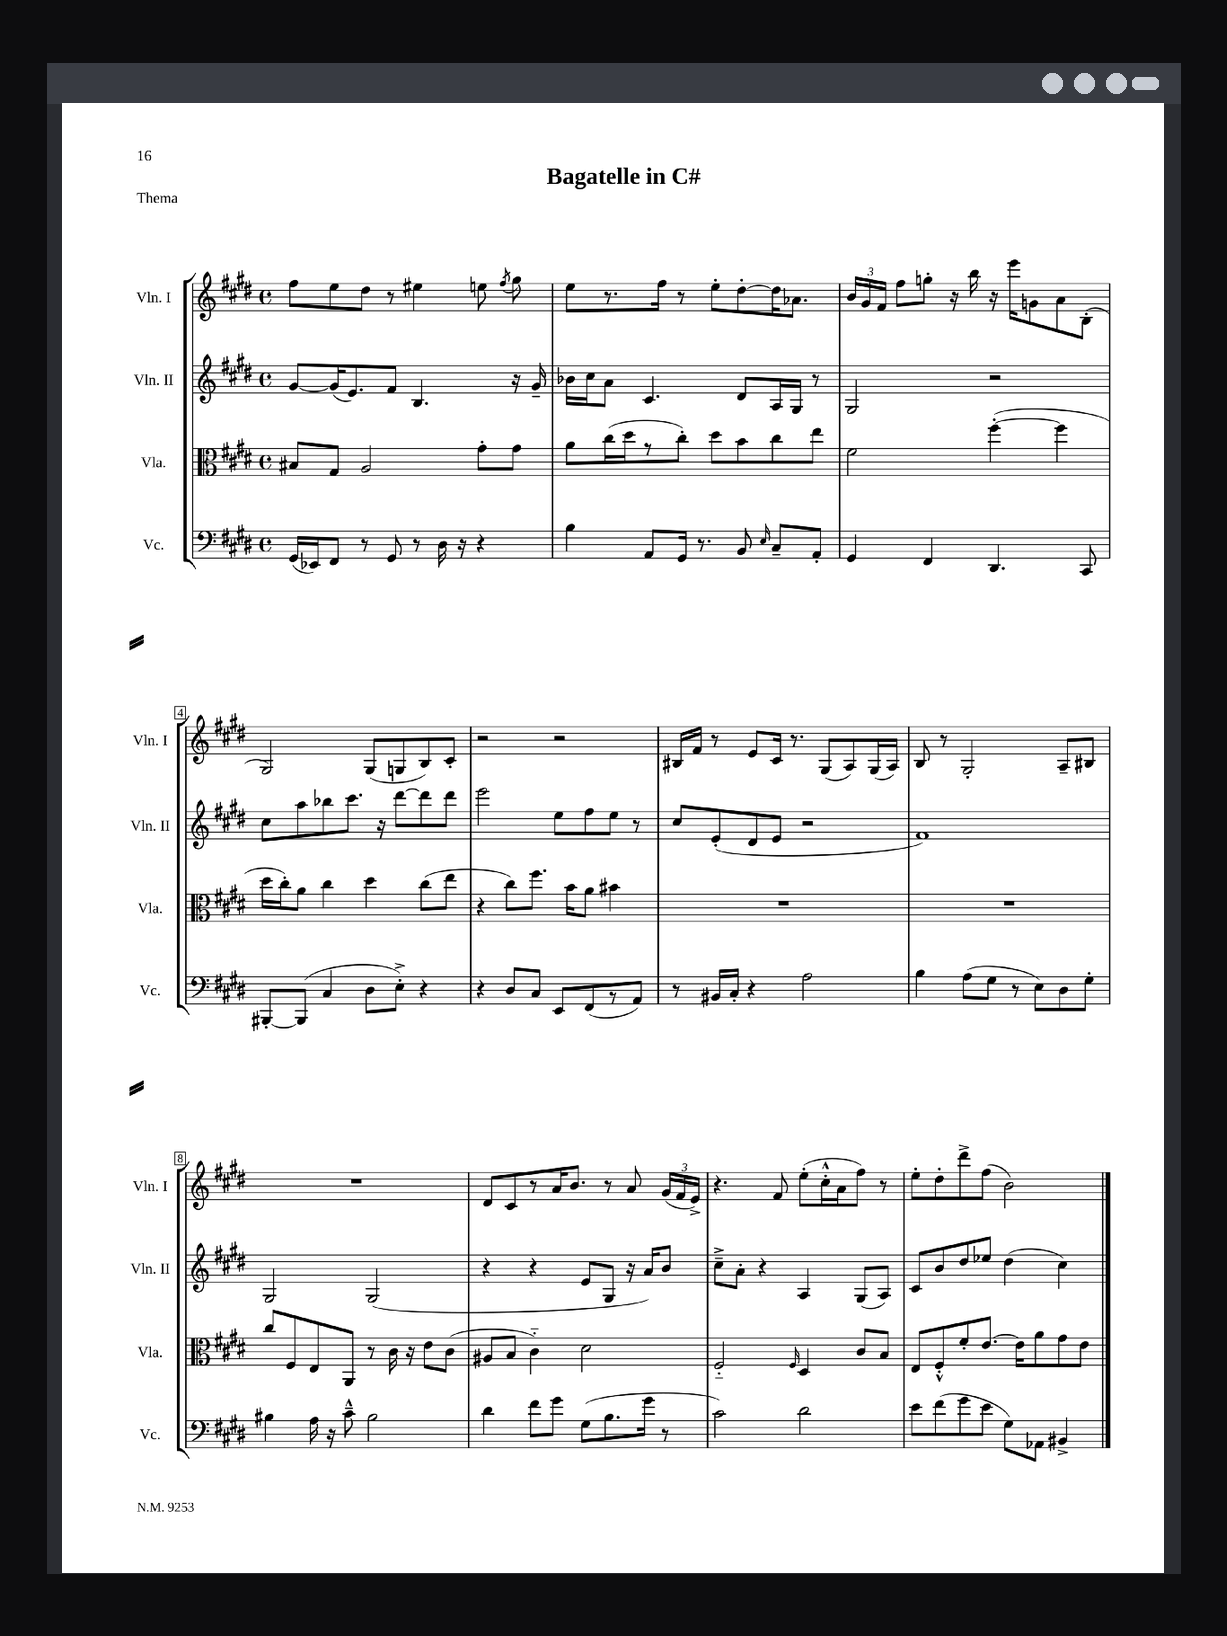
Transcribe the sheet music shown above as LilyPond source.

\header { title = "Bagatelle in C#" piece = "Thema" }
<<
\new StaffGroup <<
\new Staff = "s0" \with { instrumentName = "Vln. I" shortInstrumentName = "Vln. I" } {
    \clef treble \key e \major \defaultTimeSignature \time 4/4
    \autoBeamOff fis''8[ e''8 dis''8] r8 eis''4 e''8 \acciaccatura { fis''8 } gis''8 |
    e''8[ r8. fis''16] r8 e''8[-. dis''8~-. dis''16 aes'8.] |
    \tuplet 3/2 { b'16[ gis'16 fis'16] } fis''8[ g''8]-. r16 b''16 r16 e'''16[ g'8 a'8 b8]-.( |
    gis2) gis8[( g8 b8) cis'8]-. |
    r2 r2 |
    bis16[ fis'16] r8 e'8[ cis'16] r8. gis8[( a8) gis16( a16]) |
    b8 r8 gis2-. a8[-- bis8] |
    R1 |
    dis'8[ cis'8 r8 a'16 b'8.] r8 a'8 \tuplet 3/2 { gis'16[( fis'16 e'16]->) } |
    r4. fis'8 e''8[-.( cis''16-.-^ a'16 fis''8]) r8 |
    e''8[-. dis''8-. dis'''8-> fis''8]( b'2) \bar "|." |
}
\new Staff = "s1" \with { instrumentName = "Vln. II" shortInstrumentName = "Vln. II" } {
    \clef treble \key e \major \defaultTimeSignature \time 4/4
    \autoBeamOff gis'8[~ gis'16( e'8.) fis'8] b4. r16 gis'16-- |
    bes'16[ cis''16 a'8] cis'4. dis'8[ a16 gis16] r8 |
    gis2 r2 |
    cis''8[ a''8 bes''8 cis'''8.] r16 dis'''8[~ dis'''8 dis'''8] |
    e'''2 e''8[ fis''8 e''8] r8 |
    cis''8[ e'8-.( dis'8 e'8] r2 |
    fis'1) |
    gis2 gis2( |
    r4 r4 e'8[ gis8] r16 a'16[) b'8] |
    cis''8[---> a'8]-. r4 a4 gis8[( a8]) |
    cis'8[ b'8 dis''8 ees''8] dis''4( cis''4) \bar "|." |
}
\new Staff = "s2" \with { instrumentName = "Vla." shortInstrumentName = "Vla." } {
    \clef alto \key e \major \defaultTimeSignature \time 4/4
    \autoBeamOff bis8[ gis8] a2 gis'8[-. gis'8] |
    a'8[ cis''16( dis''16 r8 cis''8]-.) dis''8[ b'8 cis''8 e''8] |
    fis'2 fis''4~-.( fis''4 |
    dis''16[ cis''16-.) a'8] cis''4 dis''4 cis''8[( e''8] |
    r4 cis''8[) fis''8.] b'16[ a'8] bis'4 |
    R1 |
    R1 |
    cis''8[ fis8 e8 a,8] r8 cis'16 r16 e'8[ cis'8]( |
    ais8[ b8] cis'4-_) dis'2 |
    fis2-_ \grace { fis16 } dis4 cis'8[ b8] |
    e8[ fis8-.-^ fis'8-. e'8.]~ e'16[ a'8 gis'8 e'8] \bar "|." |
}
\new Staff = "s3" \with { instrumentName = "Vc." shortInstrumentName = "Vc." } {
    \clef bass \key e \major \defaultTimeSignature \time 4/4
    \autoBeamOff gis,16[( ees,16) fis,8] r8 gis,8 r8 dis16 r16 r4 |
    b4 a,8[ gis,16] r8. b,8 \grace { e16 } cis8[-- a,8]-. |
    gis,4 fis,4 dis,4. cis,8 |
    bis,,8[~-. bis,,8]( cis4 dis8[ e8]-.->) r4 |
    r4 dis8[ cis8] e,8[ fis,8( r8 a,8]) |
    r8 bis,16[ cis16]-. r4 a2 |
    b4 a8[( gis8] r8 e8[) dis8 gis8]-. |
    bis4 a16 r16 cis'8---^ bis2 |
    dis'4 fis'8[ gis'8] gis8[( b8. gis'16] r8 |
    cis'2) dis'2 |
    e'8[ fis'8( gis'8 e'8] gis8[) aes,8] bis,4-> \bar "|." |
}
>>
>>
\layout { \context { \Score \override BarNumber.stencil = #(make-stencil-boxer 0.1 0.3 ly:text-interface::print) } }
